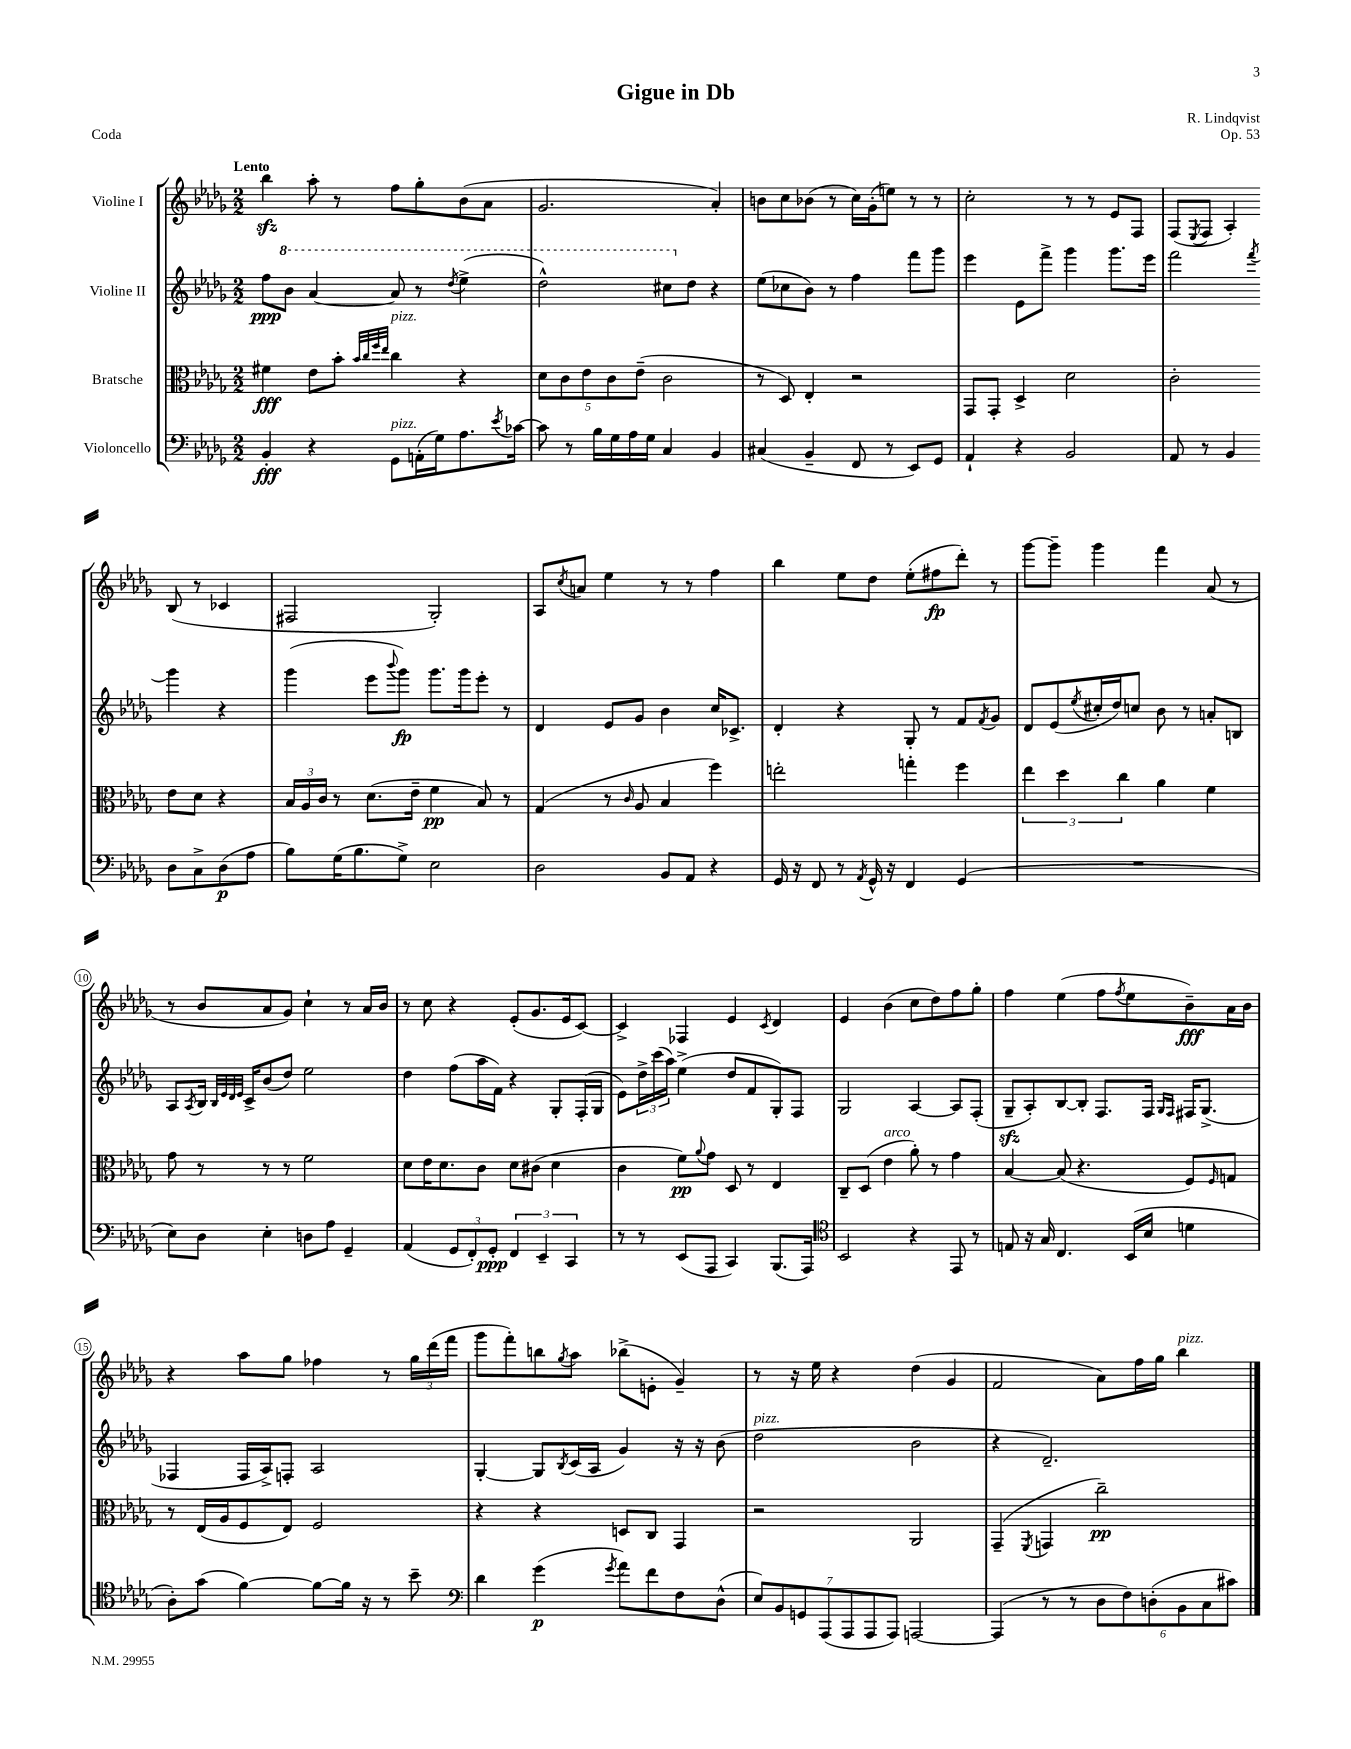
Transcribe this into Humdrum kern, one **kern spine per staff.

**kern	**kern	**kern	**kern
*staff4	*staff3	*staff2	*staff1
*clefF4	*clefC3	*clefG2	*clefG2
*k[b-e-a-d-g-]	*k[b-e-a-d-g-]	*k[b-e-a-d-g-]	*k[b-e-a-d-g-]
*M2/2	*M2/2	*M2/2	*M2/2
4BB-'/	4f#\	8ff\L	4bb-\
.	.	8bb-\J	.
4r	8e-\L	[4aa-/	8aa-'\
.	8b-'\J	.	8r
.	32qqb-/LLL	.	.
.	32qqcc/	.	.
.	32qqff/	.	.
.	32qqee-/JJJ	.	.
8GG-\L	4cc\	8aa-/]	8ff\L
(16AA'\L	.	8r	8gg-'\
16G-\J)	.	.	.
.	.	8qddd-/	.
8.A-\	4r	(4eee-^\	(8b-\
.	.	.	8a-\J
8qe-/	.	.	.
[16c-\Jk	.	.	.
=	=	=	=
8c-\]	10d-\L	2ddd-^^\)	2.g-/
.	10c\	.	.
8r	.	.	.
.	10e-\	.	.
16B-\LL	.	.	.
.	10c\	.	.
16G-\	.	.	.
16A-\	.	.	.
.	(10e-~\J	.	.
16G-\JJ	.	.	.
4C/	2c\	8ccc#\L	.
.	.	8dd-\J	.
4BB-/	.	4r	4a-'/)
=	=	=	=
(4C#/	8r	(8ee-\L	8b\L
.	8D-/)	8cc-\	8cc\
4BB-~/	4E-'/	8b-\J)	(8b-\J
.	.	8r	8r
8FF/	2r	4ff\	16cc\LL)
.	.	.	(16g-'\J
8r	.	.	8ee\J)
8EE-/L)	.	8fff\L	8r
8GG-/J	.	8ggg-\J	8r
=	=	=	=
4AA-`/	8GG-/L	4eee-\	2cc'\
.	8GG-'/J	.	.
4r	4D-^/	8e-\L	.
.	.	8fff^\J	.
2BB-/	2d-\	4ggg-\	8r
.	.	.	8r
.	.	8.ggg-\L	8e-/L
.	.	.	8F/J
.	.	16eee-\Jk	.
=	=	=	=
8AA-/	2c'\	2fff\	(8F/L
.	.	.	8qE-/
8r	.	.	8F/J
4BB-/	.	.	4A-'/)
.	.	8qfff/	.
8D-\L	8e-\L	4ggg-\	(8B-/
8C^\	8d-\J	.	8r
(8D-\	4r	4r	4c-/
8A-\J	.	.	.
=	=	=	=
8B-\L)	24B-/LL	(4ggg-\	2F#/
.	24A-/	.	.
.	24c/JJ	.	.
(16G-\K	8r	.	.
8.B-\	.	.	.
.	(8.d-\L	8eee-\L	.
.	.	8qqbbb-/	.
8G-^\J)	.	8ggg-\J)	.
.	16e-~\Jk	.	.
2E-\	4f\	8.ggg-\L	2G-'/)
.	.	16ggg-\k	.
.	8B-/)	8eee-'\J	.
.	8r	8r	.
=	=	=	=
2D-\	(4G-/	4d-/	8A-/L
.	.	.	8qcc/
.	.	.	8a/J
.	8r	8e-/L	4ee-\
.	16qqc/	.	.
.	8A-/	8g-/J	.
8BB-/L	4B-/	4b-\	8r
8AA-/J	.	.	8r
4r	4ff\)	16cc/LK	4ff\
.	.	8.c-^/J	.
=	=	=	=
16GG-/	2ee'\	4d-'/	4bb-\
16r	.	.	.
8FF/	.	.	.
8r	.	4r	8ee-\L
8qAA-/	.	.	.
16GG-^^/	.	.	8dd-\J
16r	.	.	.
4FF/	4gg'\	8G-'/	(8ee-'\L
.	.	8r	8ff#\
(4GG-/	4ff\	8f/L	8ddd-'\J)
.	.	8qf/	.
.	.	8g-/J	8r
=	=	=	=
1r	6ee-\	8d-/L	[8ggg-\L
.	.	(8e-/	8ggg-~\]J
.	6dd-\	.	.
.	.	8qee-/	.
.	.	16cc#'/L	4ggg-\
.	.	16dd-/J)	.
.	6cc\	.	.
.	.	8cc/J	.
.	4a-\	8b-\	4fff\
.	.	8r	.
.	4f\	8a'/L	(8a-/
.	.	8B/J	8r
=	=	=	=
8E-\L)	8g-\	8A-/L	8r
.	.	8qA-/	.
8D-\J	8r	16B-/Jk	8b-/L
.	.	32qqB-/LLL	.
.	.	32qqe-/	.
.	.	32qqd-/	.
.	.	32qqe-/JJJ	.
.	.	16c^/LK	.
4E-'\	8r	(8b-/	8a-/
.	8r	8dd-/J)	8g-/J)
8D\L	2f\	2ee-\	4cc`\
8A-\J	.	.	.
4GG-~/	.	.	8r
.	.	.	16a-/LL
.	.	.	16b-/JJ
=	=	=	=
(4AA-/	8d-\L	4dd-\	8r
.	16e-\K	.	8cc\
.	8.d-\	.	.
12GG-/L	.	(8ff\L	4r
12FF'/)	.	.	.
.	8c\J	16aa-\L	.
12GG-'/J	.	.	.
.	.	16f\JJ)	.
6FF/	8d-\L	4r	(8e-'/L
.	(8c#\J	.	8.g-/
6EE-~/	.	.	.
.	4d-\	8G-'/L	.
.	.	.	16e-/k
6CC/	.	.	.
.	.	(16F'/L	[8c/J)
.	.	16G-/JJ	.
=	=	=	=
8r	4c\	8e-\L)	4c^/]
8r	.	24dd-^\L	.
.	.	(24ccc\	.
.	.	24aa-\JJ)	.
(8EE-/L	8f\L)	(4ee-^\	4F-/
.	8qqa-/	.	.
8AAA-/J	8g-\J	.	.
4CC/)	8D-/	8dd-/L	4e-/
.	8r	8f/	.
.	.	.	8qc/
(8.BBB-/L	4E-/	8G-'/)	4d-/
.	.	8F/J	.
16AAA-/Jk)	.	.	.
=	=	=	=
*clefC4	*	*	*
2BB-/	8C~/L	2G-/	4e-/
.	(8D-/J	.	.
.	4e-\	.	(4b-\
4r	8a-'\)	[4A-/	8cc\L
.	8r	.	8dd-\)
8EE-/	4g-\	8A-/]L	8ff\
8r	.	(8F'/J	8gg-'\J
=	=	=	=
8E/	[4B-/	8G-~/L	4ff\
16r	.	8A-'/)	.
16G-/	.	.	.
4.C/	(8B-/]	[8B-/	(4ee-\
.	4.r	8B-'/]J	.
.	.	8.F/L	8ff\L
.	.	.	8qff/
(16BB-/LL	.	.	8ee-\
16B-/JJ	.	16F/Jk	.
.	.	16qqG-/LL	.
.	.	16qqF/JJ	.
4d\	8F/L)	16F#/LK	8b-~\)
.	.	(8.G-^/J	.
.	16qqF/	.	.
.	8G/J	.	16a-\L
.	.	.	16b-\JJ
=	=	=	=
8A-'\L)	8r	4F-/	4r
(8g-\J	(16E-/LL	.	.
.	16A-/J	.	.
[4f\)	8F/	16F-/LL	8aa-\L
.	.	16A-^/J)	.
.	8E-/J)	8F'/J	8gg-\J
8f\_L	2F/	2A-/	4ff-\
16f\]Jk	.	.	.
16r	.	.	.
8r	.	.	8r
8b-~\	.	.	24gg-\LL
.	.	.	(24ddd-\
.	.	.	24fff\JJ
=	=	=	=
*clefF4	*	*	*
4d-\	4r	[4G-'/	8ggg-\L
.	.	.	8fff'\)
(4g-\	4r	8G-/]L	8bb\
.	.	8qB-/	8qgg-/
.	.	(16c/L	8aa-\J
.	.	16A-/JJ	.
8qg-/	.	.	.
8a-\L)	8D/L	4g-/)	(8bb-^\L
8f\	8C/J	.	8e'\J
8F\	4GG-/	16r	4g-~/)
.	.	16r	.
(8D-^^\J	.	(8b-\	.
=	=	=	=
14E-/L)	2r	2dd-\	8r
14BB-/	.	.	.
.	.	.	16r
14GG/	.	.	.
.	.	.	16ee-\
(14AAA-/	.	.	.
.	.	.	4r
14AAA-/	.	.	.
14AAA-/	.	.	.
14AAA-/J)	.	.	.
[2AAA/	2AA-/	2b-\	(4dd-\
.	.	.	4g-/
=	=	=	=
(4AAA/]	(4GG-~/	4r	2f/
.	8qFF/	.	.
8r	4GG/	2.d-~/)	.
8r	.	.	.
12D-\L	2cc~\)	.	8a-\L)
12F\)	.	.	.
.	.	.	16ff\L
(12D'\	.	.	.
.	.	.	16gg-\JJ
12BB-\	.	.	4bb-\
12C\	.	.	.
12c#\J)	.	.	.
==	==	==	==
*-	*-	*-	*-
